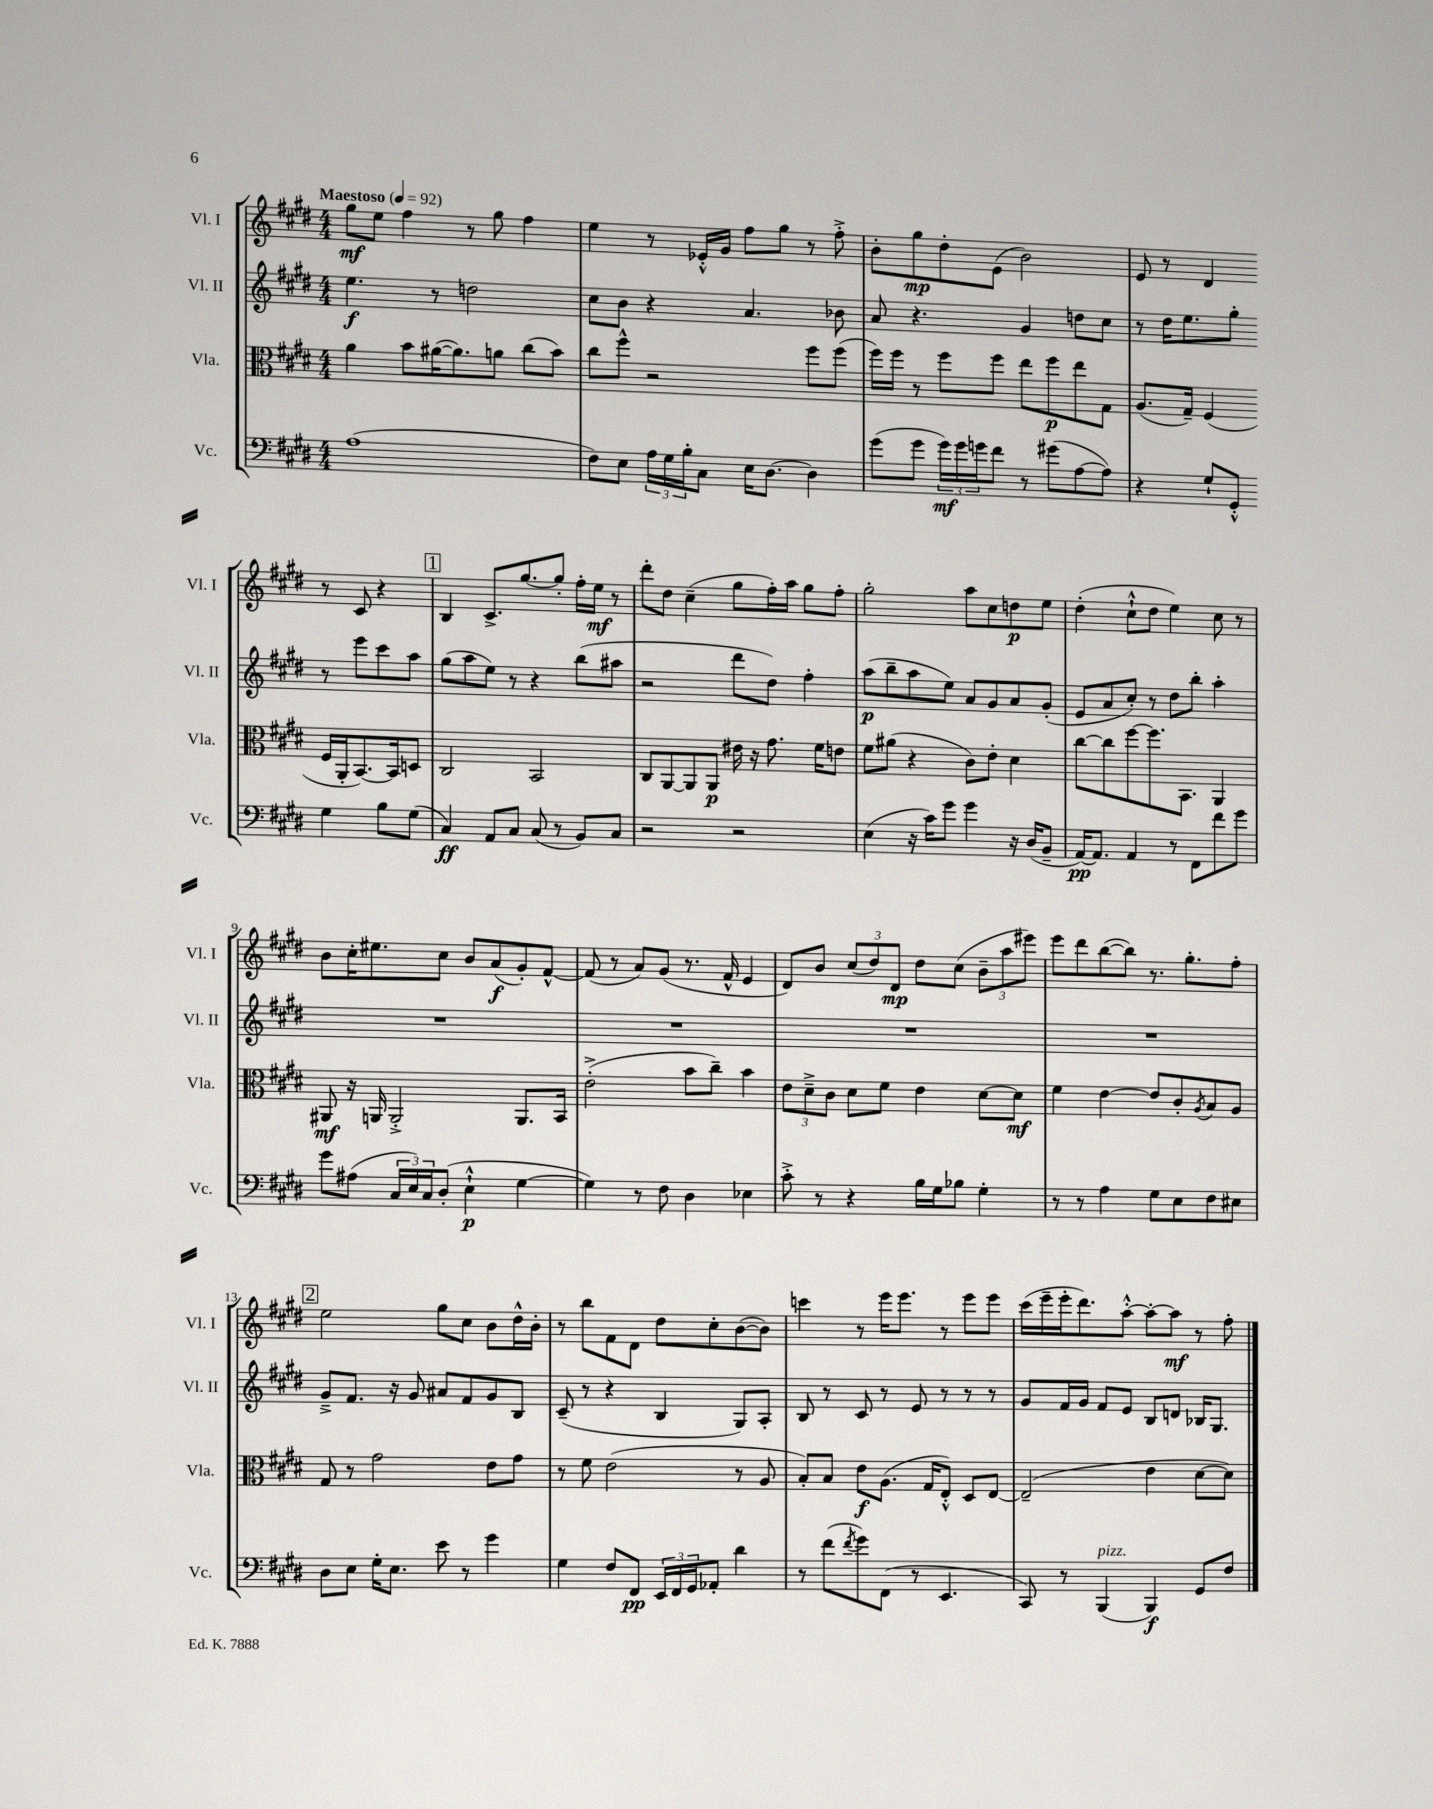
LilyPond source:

<<
\new StaffGroup <<
\new Staff = "s0" \with { instrumentName = "Vl. I" shortInstrumentName = "Vl. I" } {
    \clef treble \key e \major \numericTimeSignature \time 4/4 \tempo "Maestoso" 4 = 92
    gis''8\mf e''8 fis''4 r8 gis''8 fis''4 |
    e''4 r8 ees'16-.-^ gis'16 fis''8 gis''8 r8 fis''8-.-> |
    b'8-. gis''8\mp dis''8-. e'8( b'2) |
    e'8 r8 dis'4 r8 cis'8 r4 |
    \mark \markup { \box "1" } b4 cis'8.-> gis''8.~ gis''8-. fis''16-. e''16\mf r8 |
    dis'''8-. dis''8 cis''4--( gis''8 fis''16-.) a''16 gis''8 fis''8-. |
    gis''2-. a''8 cis''8 d''8\p e''8 |
    dis''4-.( cis''8-!-^ dis''8 e''4) cis''8 r8 |
    b'8 cis''16-. eis''8. cis''8 b'8 a'8\f( gis'8-.) fis'8~-^ |
    fis'8( r8 a'8) gis'8( r8. fis'16-^ e'4 |
    dis'8) b'8 \tuplet 3/2 { cis''8( dis''8) dis'8\mp } dis''8 cis''8( \tuplet 3/2 { b'8-- a''8 eis'''8) } |
    e'''8 dis'''8 b''8~( b''8) r8. gis''8.-. fis''8-. |
    \mark \markup { \box "2" } e''2 gis''8 cis''8 b'8 dis''16-^ b'16-. |
    r8 b''8 fis'8 dis'8 dis''8 cis''8-. b'8~( b'8) |
    c'''4 r8 e'''16 e'''8. r8 e'''8 e'''8 |
    cis'''16( e'''16-- e'''16-. dis'''8.) a''8~-.-^ a''8~-. a''8\mf r8 fis''8-. \bar "|." |
}
\new Staff = "s1" \with { instrumentName = "Vl. II" shortInstrumentName = "Vl. II" } {
    \clef treble \key e \major \numericTimeSignature \time 4/4
    e''4.\f r8 d''2 |
    cis''8 b'8 r4 a'4. bes'8 |
    a'8 r4. gis'4 d''8 cis''8 |
    r8 dis''16 e''8. gis''8-. r8 e'''8 cis'''8 a''8 |
    \mark \markup { \box "1" } gis''8( a''8 e''8) r8 r4 b''8( ais''8 |
    r2 dis'''8 dis''8) fis''4-. |
    a''8\p( b''8-- a''8 e''8) a'8 gis'8 a'8 gis'8-.( |
    e'8 a'8 cis''8-.) r8 dis''8 b''8-. a''4-. |
    R1 |
    R1 |
    R1 |
    R1 |
    \mark \markup { \box "2" } gis'8---> fis'8. r16 gis'8 ais'8 fis'8 gis'8 b8 |
    cis'8--( r8 r4 b4 gis8) a8-. |
    b8 r8 cis'8 r8 e'8 r8 r8 r8 |
    gis'8 fis'16 gis'16 fis'8 e'8 b8 d'8 bes16 gis8. \bar "|." |
}
\new Staff = "s2" \with { instrumentName = "Vla." shortInstrumentName = "Vla." } {
    \clef alto \key e \major \numericTimeSignature \time 4/4
    a'4 b'8 ais'16~( ais'8.) a'8 cis''8( b'8) |
    cis''8 fis''8-^ r2 fis''8 fis''8( |
    fis''16) fis''16 r8 fis''8 fis''8 e''8 fis''8\p e''8 gis8 |
    a8.( gis16--) fis4( fis16 a,16-. b,8.~) b,16 d8 |
    \mark \markup { \box "1" } cis2 b,2 |
    cis8 a,8~ a,8 a,8\p eis'16 r16 gis'8. fis'16 e'8 |
    fis'8 ais'8( r4 cis'8) e'8-. dis'4 |
    cis''8~ cis''8 fis''8~ fis''8. b,8. a,4 |
    ais,8\mf r16 a,16 a,2-.-> a,8. b,16 |
    e'2-.->( b'8 cis''8--) b'4 |
    \tuplet 3/2 { e'8 dis'8---> cis'8 } dis'8 fis'8 e'4 dis'8~ dis'8\mf |
    fis'4 e'4~ e'8 cis'8-. \acciaccatura { a8 } b8 a8 |
    \mark \markup { \box "2" } gis8 r8 gis'2 e'8 gis'8 |
    r8 fis'8 e'2( r8 a8 |
    b8-.) b8 e'8\f a8.( gis16 e8-.-^) dis8 e8~ |
    e2--( e'4 dis'8~ dis'8) \bar "|." |
}
\new Staff = "s3" \with { instrumentName = "Vc." shortInstrumentName = "Vc." } {
    \clef bass \key e \major \numericTimeSignature \time 4/4
    a1( |
    fis8) e8 \tuplet 3/2 { a16 gis16 b16-. } cis8 e16 dis8.~ dis4 |
    gis'8( gis'8 \tuplet 3/2 { gis'16\mf) gis'16 g'16 } fis'8 r8 gis'8( a8~ a8) |
    r4 gis8-! gis,8-.-^ gis4 b8 gis8( |
    \mark \markup { \box "1" } cis4\ff) a,8 cis8 cis8( r8 b,8) cis8 |
    r2 r2 |
    e4( r16 cis'16) gis'8 gis'4 r16 dis16( b,8-- |
    a,16~\pp) a,8. a,4 r8 fis,8 fis'8 gis'8 |
    gis'8 ais8( \tuplet 3/2 { cis16 e16) cis16 } dis8-.( e4-!-^\p gis4~ |
    gis4) r8 fis8 dis4 ees4 |
    cis'8-.-> r8 r4 b16 gis16 bes8 gis4-. |
    r8 r8 a4 gis8 e8 fis8 eis8 |
    \mark \markup { \box "2" } dis8 e8 gis16-. e8. e'8 r8 gis'4 |
    gis4 fis8 fis,8\pp \tuplet 3/2 { e,16 fis,16 gis,16 } aes,8-. dis'4 |
    r8 fis'8( \acciaccatura { fis'8 } gis'8) fis,8( r8 e,4. |
    cis,8) r8 b,,4^\markup { \italic "pizz." }( b,,4\f) gis,8 fis8 \bar "|." |
}
>>
>>
